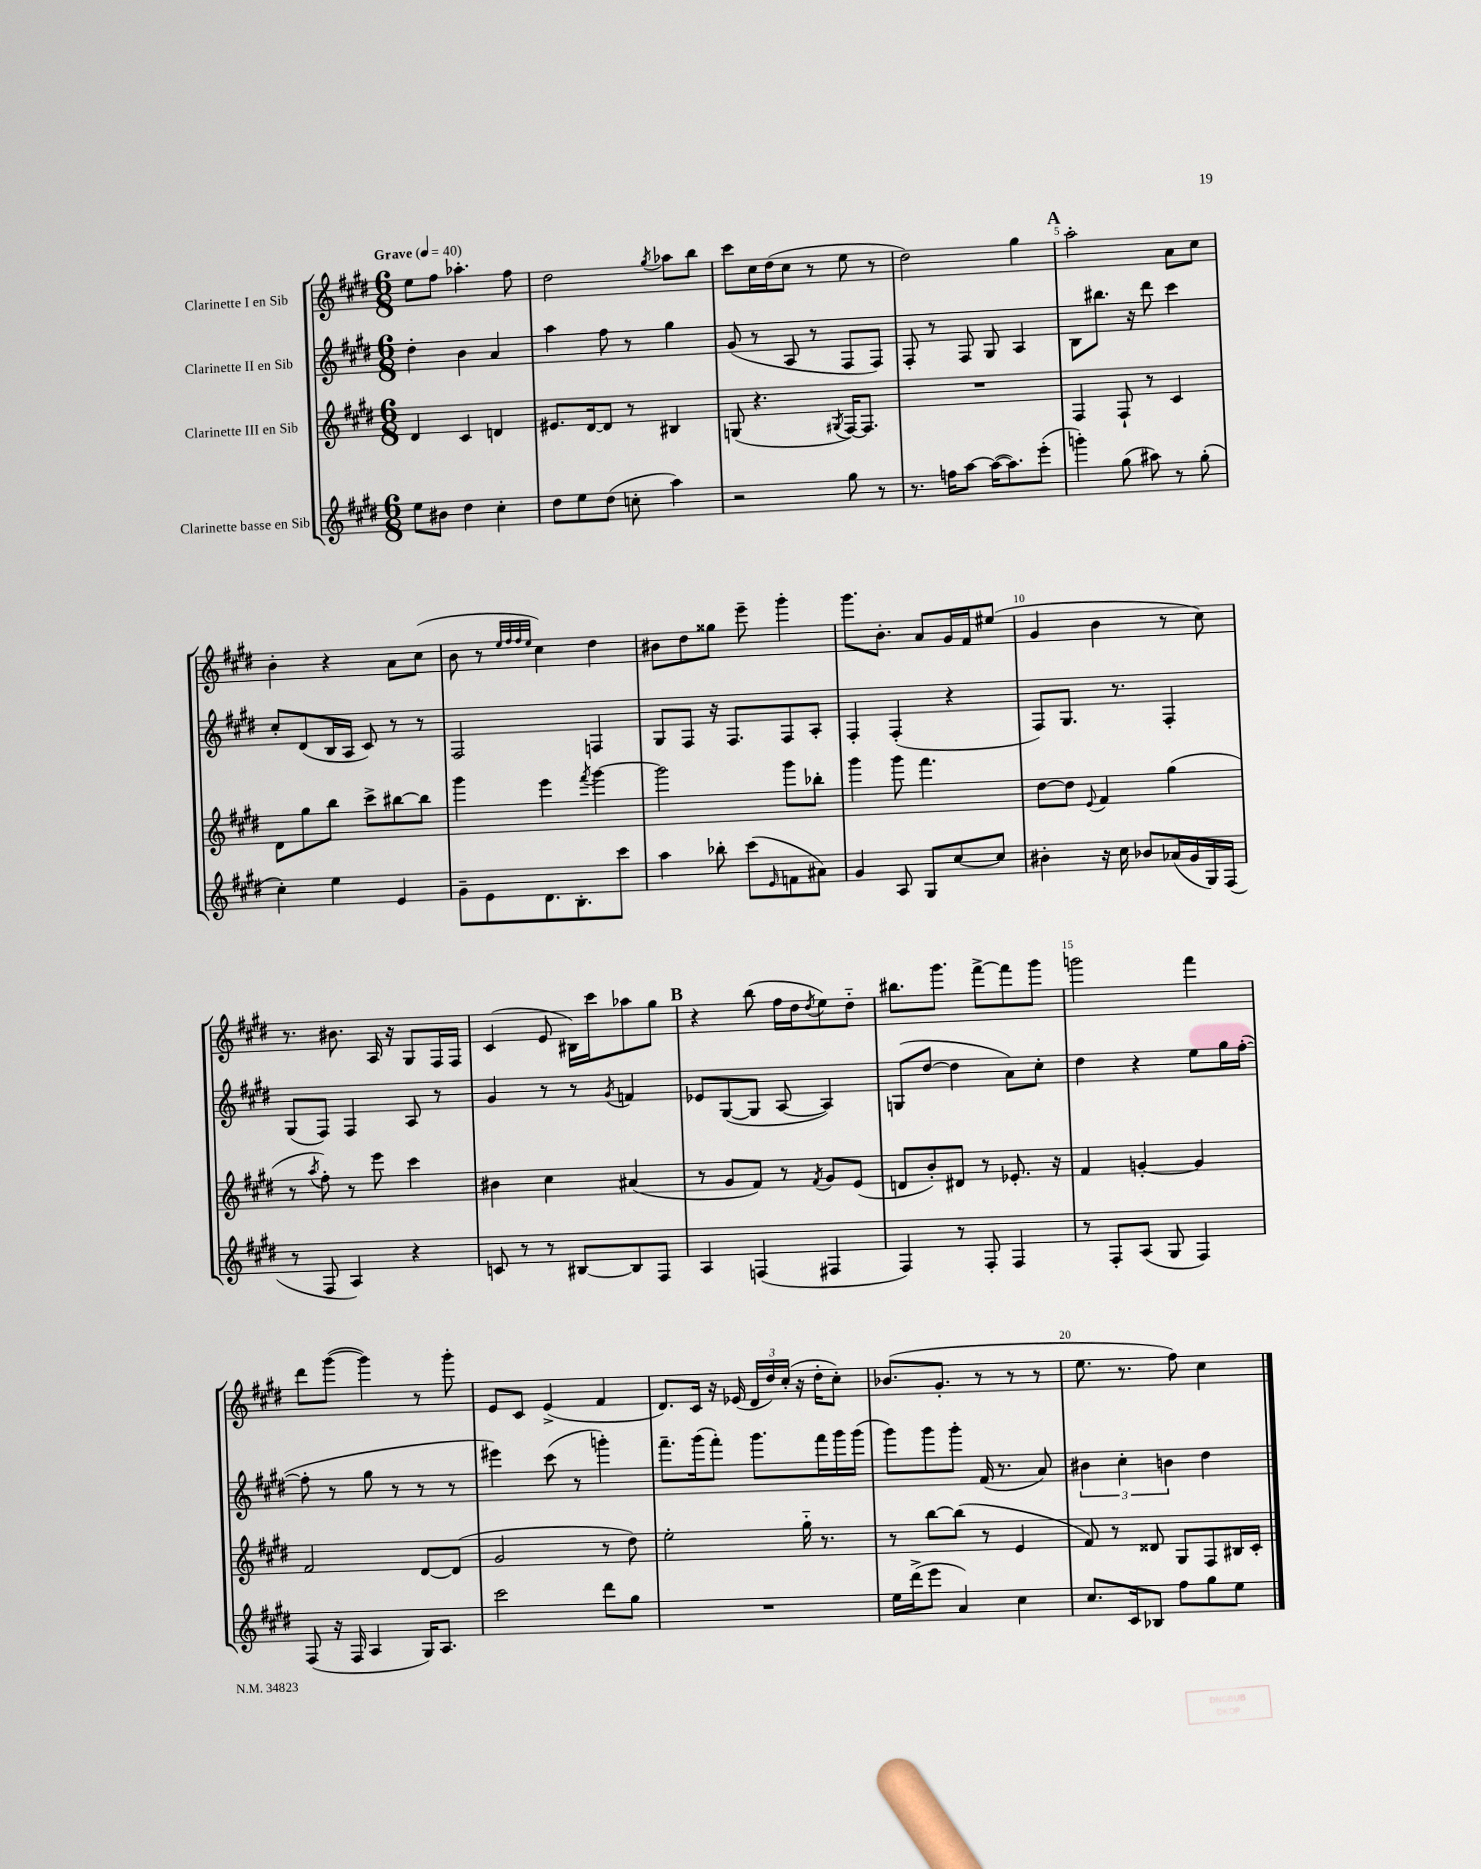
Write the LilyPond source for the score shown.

<<
\new StaffGroup <<
\new Staff = "s0" \with { instrumentName = "Clarinette I en Sib" } {
    \clef treble \key e \major \numericTimeSignature \time 6/8 \tempo "Grave" 4 = 40
    e''8 fis''8 aes''4.-. fis''8 |
    dis''2 \acciaccatura { gis''8 } aes''8 b''8 |
    cis'''8 cis''16 dis''16( cis''8 r8 e''8 r8 |
    dis''2) gis''4 |
    \mark \markup { \bold "A" } a''2-. a'8 cis''8 |
    b'4-. r4 a'8 cis''8( |
    b'8 r8 \grace { e''32 fis''32 fis''32 e''32 } cis''4) dis''4 |
    bis'8 dis''8 gisis''8 e'''8-- gis'''4-. |
    gis'''8. b'8.-. a'8 gis'16 fis'16 eis''8( |
    gis'4 b'4 r8 cis''8) |
    r8. bis'8. a16 r16 gis8 fis16 fis16 |
    cis'4( e'8 bis16) cis'''16 aes''8 gis''8 |
    \mark \markup { \bold "B" } r4 b''8( fis''16 dis''16 \acciaccatura { dis''8 } e''8) dis''8-_ |
    bis''8. gis'''8. fis'''8~-> fis'''8 gis'''8 |
    g'''2 fis'''4 |
    dis'''8 gis'''8~( gis'''4) r8 gis'''8-. |
    e'8 cis'8 e'4->( fis'4 |
    dis'8.) cis'16 r16 ees'16( \tuplet 3/2 { dis'16 dis''16) cis''16-.( } r16 dis''16-. cis''8-.) |
    bes'8.( gis'8.-. r8 r8 r8 |
    e''8. r8. fis''8) cis''4 \bar "|." |
}
\new Staff = "s1" \with { instrumentName = "Clarinette II en Sib" } {
    \clef treble \key e \major \numericTimeSignature \time 6/8
    dis''4-. b'4 a'4 |
    a''4 fis''8 r8 gis''4 |
    gis'8( r8 a8 r8 fis8 fis8) |
    fis8-. r8 fis8 gis8 a4 |
    \mark \markup { \bold "A" } b8 bis''8. r16 dis'''8 cis'''4 |
    cis''8-. dis'8( b16 a16 cis'8) r8 r8 |
    fis2 f4 |
    gis8 fis8 r16 fis8. fis8 a8-. |
    fis4-. fis4-.( r4 |
    fis8) gis8. r8. fis4-. |
    gis8( fis8) fis4 a8 r8 |
    gis'4 r8 r8 \acciaccatura { gis'8 } f'4 |
    \mark \markup { \bold "B" } ees'8 gis8~( gis8 a8~ a4) |
    g8( dis''8~ dis''4 a'8) cis''8-. |
    dis''4 r4 e''8 gis''16 fis''16~-.( |
    fis''8-. r8 gis''8 r8 r8 r8 |
    eis'''4) cis'''8( r8 g'''4-.) |
    fis'''8.-- gis'''16( fis'''8-.) gis'''8. fis'''16 gis'''16 gis'''16( |
    gis'''8) gis'''8 gis'''8-. fis'16( r8. a'8) |
    \tuplet 3/2 { bis'4 cis''4-. b'4 } dis''4 \bar "|." |
}
\new Staff = "s2" \with { instrumentName = "Clarinette III en Sib" } {
    \clef treble \key e \major \numericTimeSignature \time 6/8
    dis'4 cis'4 d'4 |
    eis'8. dis'16~ dis'8 r8 bis4 |
    g8( r4. \acciaccatura { gis8 } fis16~) fis8. |
    R2. |
    \mark \markup { \bold "A" } fis4 fis8-! r8 cis'4 |
    dis'8 gis''8 b''8 cis'''8-> bis''8~ bis''8 |
    gis'''4 e'''4 \acciaccatura { fis'''8 } gis'''4~ |
    gis'''2 gis'''8 bes''8-. |
    gis'''4 gis'''8 fis'''4. |
    dis''8~ dis''8 \appoggiatura { e'8 } fis'4 gis''4( |
    r8 \acciaccatura { a''8 } fis''8-.) r8 e'''8 cis'''4 |
    bis'4 cis''4 ais'4( |
    \mark \markup { \bold "B" } r8 gis'8 fis'8) r8 \acciaccatura { fis'8 } gis'8 e'8( |
    d'8 b'8-.) dis'8 r8 ees'8.-. r16 |
    fis'4 g'4~-. g'4 |
    fis'2 dis'8~ dis'8( |
    gis'2 r8 dis''8) |
    e''2-. gis''16-_ r8. |
    r8 b''8~ b''8( r8 e'4 |
    fis'8) r8 disis'8 gis8 fis8 bis16 cis'16-. \bar "|." |
}
\new Staff = "s3" \with { instrumentName = "Clarinette basse en Sib" } {
    \clef treble \key e \major \numericTimeSignature \time 6/8
    e''8 bis'8 dis''4 cis''4-. |
    dis''8 e''8 dis''8( c''8-. a''4) |
    r2 gis''8 r8 |
    r8. f''16 a''8~ a''16~( a''8.) e'''8-.( |
    \mark \markup { \bold "A" } g'''4-.) gis''8( ais''8) r8 gis''8-.( |
    cis''4-.) e''4 e'4 |
    gis'8-- e'8 dis'8. b8.-. cis'''8 |
    a''4 bes''8-. cis'''8( \grace { e'16 } f'8 ais'8) |
    gis'4 a8 gis8 cis''8~ cis''8 |
    bis'4-. r16 cis''16 bes'8 aes'16( gis'16 gis16) fis16( |
    r8 fis8 a4) r4 |
    c'8 r8 r8 bis8~ bis8 fis8 |
    \mark \markup { \bold "B" } a4 f4( fis4 |
    fis4) r8 fis8-. fis4 |
    r8 fis8-. a8( gis8 fis4) |
    fis8( r16 fis16 a4 gis16) a8. |
    cis'''2 dis'''8 gis''8 |
    R2. |
    e''16 dis'''16->( e'''8 a'4) cis''4 |
    cis''8. cis'16 bes8 fis''8 gis''8 e''8 \bar "|." |
}
>>
>>
\layout { \context { \Score \override BarNumber.break-visibility = ##(#f #t #t) barNumberVisibility = #(every-nth-bar-number-visible 5) } }
